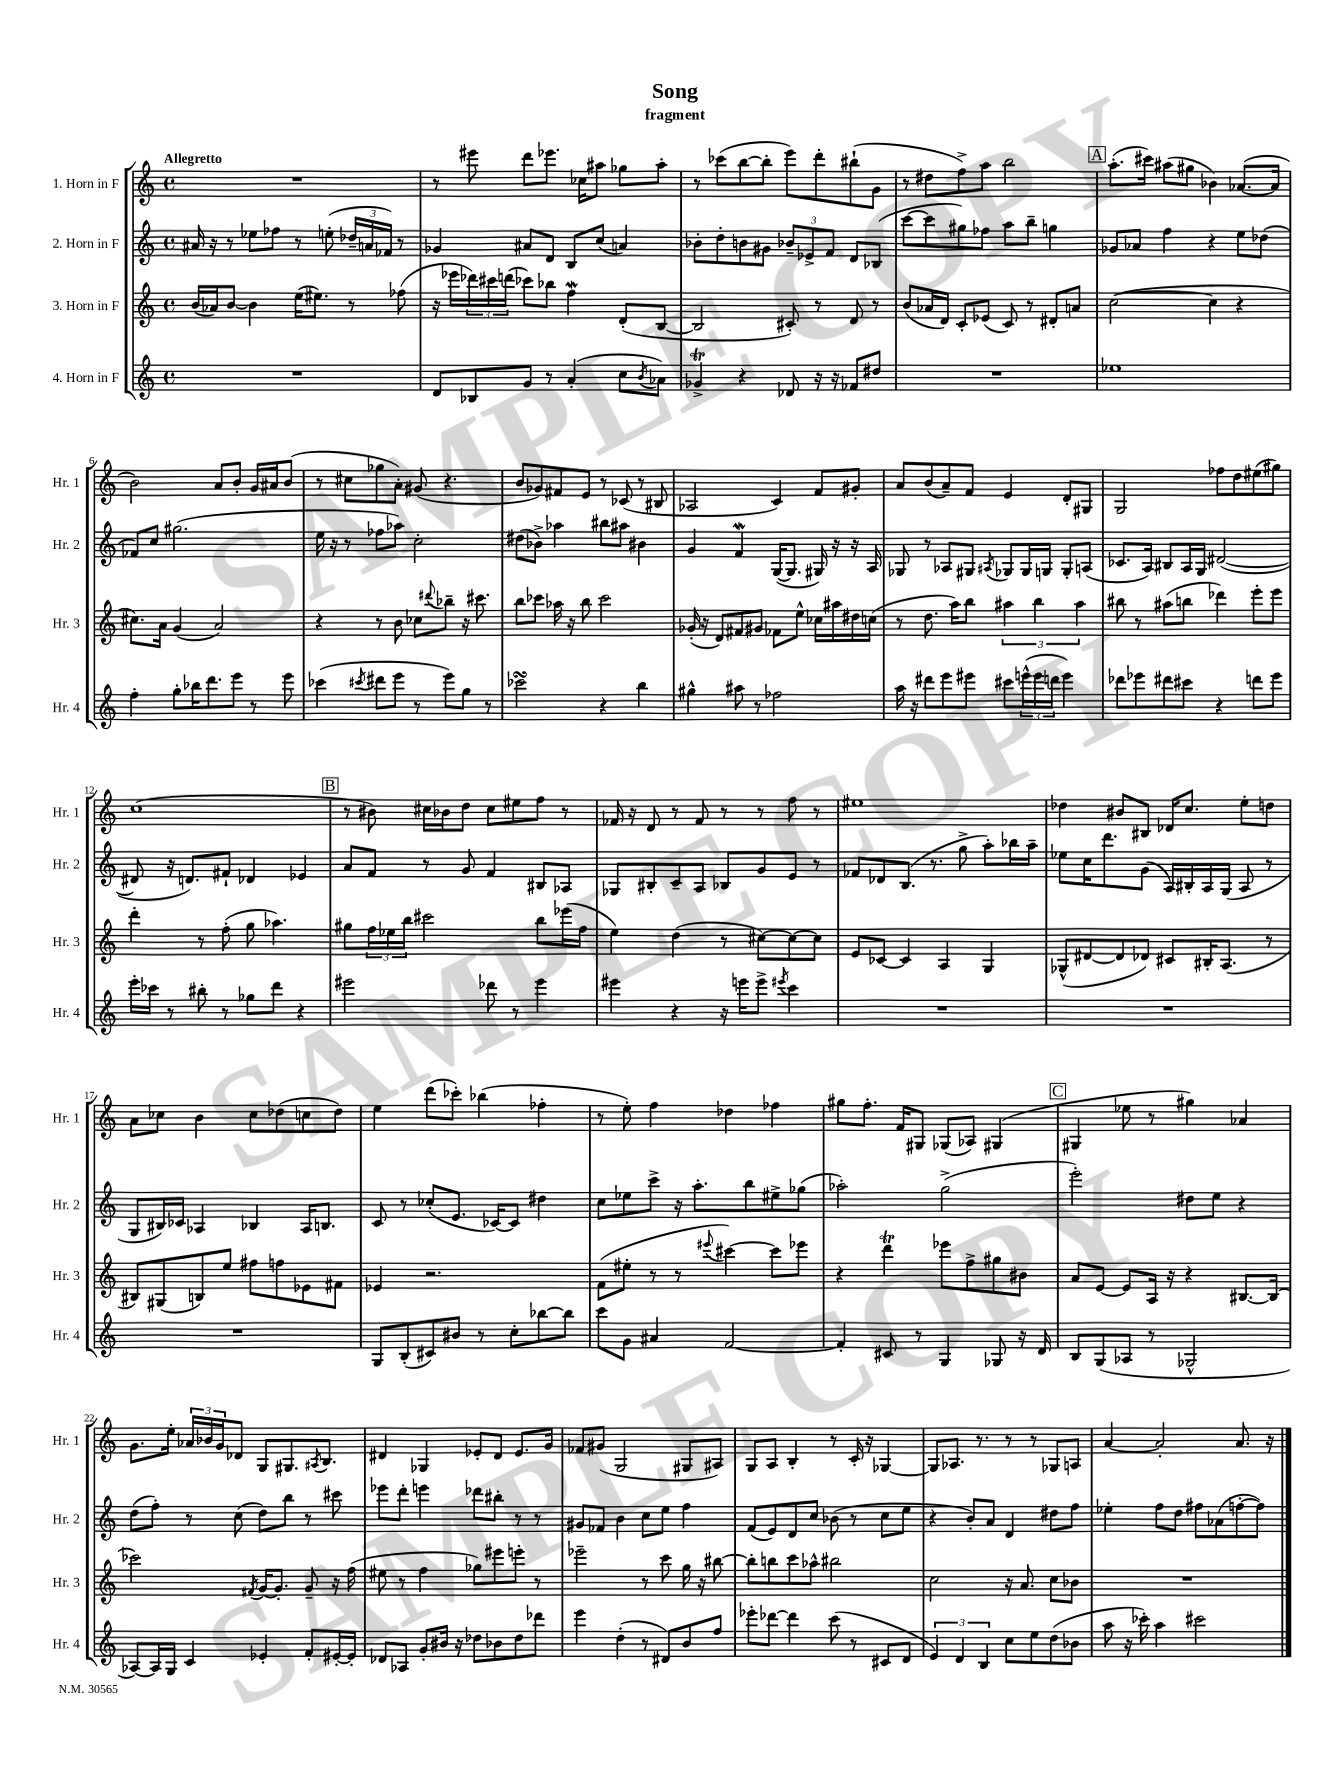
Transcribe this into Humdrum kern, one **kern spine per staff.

**kern	**kern	**kern	**kern
*staff4	*staff3	*staff2	*staff1
*clefG2	*clefG2	*clefG2	*clefG2
*k[]	*k[]	*k[]	*k[]
*M4/4	*M4/4	*M4/4	*M4/4
*met(c)	*met(c)	*met(c)	*met(c)
1r	(16b	16a#	1r
.	16a-)	16r	.
.	[8b	8r	.
.	4b]	8ee-	.
.	.	8ff-	.
.	(16ee	8r	.
.	8.ee#)	.	.
.	.	(8ee'	.
.	8r	24dd-~	.
.	.	24a	.
.	.	24f-)	.
.	(8ff-	8r	.
=	=	=	=
8d	16r	4g-	8r
.	16eee-	.	.
8B-	24ddd-)	.	8eee#
.	24ccc#	.	.
.	(24ddd	.	.
8g	8ccc-)	8a#	8ddd
8r	8bb-	8d	8.eee-
(4a'	4ff	8B	.
.	.	.	16cc-
.	.	(8cc	8aa#
8cc	(8d'	4a)	8gg-
8qb	.	.	.
8a-)	[8B	.	8aa#'
=	=	=	=
4g-^	2B]	8b-'	8r
.	.	8dd'	(8ccc-
4r	.	8b	[8bb
.	.	8g#	8bb']
8d-	8c#')	12b-~	8eee)
.	.	12e-^	.
16r	8r	.	8ddd'
.	.	12f	.
16r	.	.	.
8f-	8d	8d	(8bb#`
8dd#	8r	(8B-	8g
=	=	=	=
1r	(8b	[8ccc	8r
.	16a-	8ccc]	8dd#
.	16d)	.	.
.	8c'	8gg#)	8ff^)
.	(8e-	8ff-	8aa
.	8c)	8aa	2bb
.	8r	8bb~	.
.	8d#'	4gg	.
.	8a	.	.
=	=	=	=
1ee-	([2cc	8g-	(8.aa'
.	.	8a-	.
.	.	.	16ccc#)
.	.	4ff	(8aa#
.	.	.	8gg#
.	4cc]	4r	4b-)
.	4r	8ee	([8.a-
.	.	(8dd-	.
.	.	.	16a-]
=	=	=	=
4ff'	8.cc#)	8f-)	2b)
.	.	8cc	.
.	16a	.	.
8gg'	(4g	(2.gg#	.
16bb-	.	.	.
8.ddd	.	.	.
.	2a)	.	8a
8eee	.	.	8b'
8r	.	.	16g
.	.	.	16a#
8eee	.	.	(8b
=	=	=	=
(4ccc-	4r	16ee	8r
.	.	16r	.
.	.	8r	8cc#
8qccc#	.	.	.
8ddd#	8r	8ff-	8gg-
8eee	8b	8aa-)	8a')
8r	8cc-	2cc'	(8g#
.	8qqddd#	.	.
8eee)	8bb-~	.	4.r
8gg	16r	.	.
.	8.ccc#	.	.
8r	.	.	.
=	=	=	=
2ccc-	8bb	(8dd#	8b
.	8ccc-	8b-^)	8g-)
.	16aa-	4aa-	8f#
.	16r	.	.
.	8bb	.	8e
4r	2ccc-	8bb#	8r
.	.	8aa#	(8c-
4bb	.	4b#	8r
.	.	.	8B#
=	=	=	=
4gg#^^	(16g-'	4g	2A-
.	16r	.	.
.	8d)	.	.
8aa#	8f#	4f	.
8r	8g#	.	.
2ff-	8f-	([16G	4c)
.	.	8.G]	.
.	8ee^^	.	.
.	16cc-	16G#)	8f
.	16aa#	16r	.
.	16dd#	16r	8g#'
.	(16cc	16A	.
=	=	=	=
16aa	8r	8G-	8a
16r	.	.	.
8ddd#	8.dd	8r	(8b
8eee	.	8A-	8a~)
.	16aa)	.	.
8eee#	8bb	8G#	8f
.	.	8qA#	.
8ccc#	6aa#	8G-	4e
(24eee^^	.	16G-	.
24eee	6bb	.	.
.	.	16G	.
24ddd	.	.	.
4eee)	.	8G'	8d'
.	6aa#	.	.
.	.	(8A	8G#
=	=	=	=
8ddd-	8bb#	8.c-	2G
8eee-	8r	.	.
.	.	16A)	.
8ddd#	(8aa#	8B#	.
8ccc#	8bb	16A	.
.	.	16G	.
4r	4ddd-)	([2d#	8ff-
.	.	.	8dd
8ddd	8eee'	.	(8ee#
8eee-	8eee	.	8gg#)
=	=	=	=
16eee'	4ddd'	8d#]	(1cc
16ccc-	.	.	.
8r	.	16r	.
.	.	8.d)	.
8bb#'	8r	.	.
8r	(8ff'	8f#`	.
8gg-	8gg	4d-	.
8ddd	4.aa-)	.	.
4r	.	4e-	.
=	=	=	=
2eee#	8gg#	8a	8r
.	24ff	8f	8b#)
.	24ee-	.	.
.	24bb	.	.
.	2ccc#	8r	16cc#
.	.	.	16b-
.	.	8g	8dd
8ddd-	.	4f	8cc#
8r	.	.	8ee#
4eee#	8bb	8B#	8ff
.	(16eee-	8A-	8r
.	16ff	.	.
=	=	=	=
4eee#	4ee)	8G-	16f-
.	.	.	16r
.	.	8B#'	8d
4r	(4dd	8c~	8r
.	.	8A	8f-
16r	8r	8B-	8r
16eee	.	.	.
8eee^	[8cc#)	8g	8r
8qeee#	.	.	.
4ccc	8cc#_	8e	8ff
.	8cc#]	8r	8r
=	=	=	=
1r	8e	8f-	1ee#
.	[8c-	8d-	.
.	4c-]	(8.B	.
.	.	8.r	.
.	4A	.	.
.	.	8gg^	.
.	4G	8aa')	.
.	.	16bb-	.
.	.	16aa~	.
=	=	=	=
1r	(8G-^^	8ee-	4dd-
.	[8d#	16cc	.
.	.	8.ddd	.
.	8d#]	.	8b#
.	8d-)	(8g	8B#
.	8c#	16A)	16d-
.	.	16B#'	8.cc
.	16B#'	16A	.
.	(8.A	(16G	.
.	.	8A	8ee'
.	8r	8r	8dd
=	=	=	=
1r	8B#)	8G	8a
.	(8G#	16B#)	8cc-
.	.	16c-	.
.	8B)	4A-	4b
.	8ee	.	.
.	8ff#	4B-	8cc-
.	8ff	.	(8dd-
.	8e-	16A-	8cc
.	.	8.B	.
.	8f#	.	8dd-)
=	=	=	=
8G	4e-	8c	4ee
(8B'	.	8r	.
8c#)	2.r	(8cc-'	(8ddd
8b#	.	8.e	8ccc-')
8r	.	.	(4bb-
.	.	[16c-)	.
8cc'	.	8c-]	.
[8bb-	.	4dd#	4ff-'
8bb-]	.	.	.
=	=	=	=
8ccc	(8f	8cc	8r
8g	8ee#'	8ee-	8ee')
4a#	8r	8ccc^	4ff
.	8r	16r	.
.	.	8.aa'	.
.	8qqeee#	.	.
[2f	[4ccc#)	.	4dd-
.	.	8bb	.
.	8ccc#]	8ee#^	4ff-
.	8eee-	(8gg-	.
=	=	=	=
4f']	4r	2aa-')	8gg#
.	.	.	8.ff'
8c#	4ddd	.	.
.	.	.	16f
8r	.	.	8G#
4G	8eee-	(2gg^	(8G-
.	8ff^	.	8A-)
8G-	8gg#	.	(4G#
16r	8b#	.	.
16d	.	.	.
=	=	=	=
8B	8a	2eee')	4G#
(8G	[8e	.	.
8A-	8e]	.	8ee-
8r	16A	.	8r
.	16r	.	.
2G-^^	4r	8dd#	4gg#)
.	.	8ee	.
.	[8.B#	4r	4a-
.	(16B#]	.	.
=	=	=	=
[8A-)	2ccc-)	(8dd	8.g
16A-]	.	8ff')	.
16G	.	.	16ee'
4c	.	8r	24a-
.	.	.	24b-
.	.	.	24g
.	.	(8cc	8d-
.	8qf#	.	.
4e-'	[16g	8dd)	8G
.	8.g']	.	.
.	.	8bb	8.G#
8f'	8g~	8r	.
.	.	.	8qA#
.	.	.	8.B
[16e#'	16r	8ccc#	.
16e#']	(16ff	.	.
=	=	=	=
8d-	8ee#	8eee-	4d#
8A-	8r	8ddd'	.
8g'	4ff	4eee	4G-
16b#	.	.	.
16r	.	.	.
8dd-	8gg-)	8ddd-	8e-'
8b-	8eee#	8bb#'	8d#
8dd-	8eee'	8r	8.e-
8ddd-	8r	8r	.
.	.	.	16g
=	=	=	=
4eee	2eee-~	8g#	8f-
.	.	8f-	(8g#
(4dd'	.	4b	2G
8r	8r	8cc	.
8d#)	8ccc	8ee	.
8b	16gg	4ff	8G#
.	16r	.	.
8ff	[8bb#	.	8A#)
=	=	=	=
8eee-'	8bb#']	(8f	8G
[8ddd-	8bb	8e)	8A
4ddd-]	8ccc	8d	4B'
.	8aa-^^	8cc	.
(8ccc	2bb#	(8b-	8r
8r	.	8r	16c'
.	.	.	16r
8c#	.	8cc	[4G-
8d	.	8ee	.
=	=	=	=
6e)	2cc	4r	8G-]
.	.	.	8.A-
6d	.	.	.
.	.	8b')	.
.	.	.	8.r
6B	.	.	.
.	.	8a	.
8cc	16r	4d	8r
.	8.a	.	.
8ee	.	.	8r
(8dd	8cc	8dd#	8G-
8b-	8b-	8ff	8A
=	=	=	=
8aa	1r	4ee-'	[4a
16r	.	.	.
16ccc-')	.	.	.
4aa	.	8ff	2a']
.	.	8dd	.
2ccc#	.	8ff#	.
.	.	(8a-	.
.	.	[8ff'	8.a
.	.	8ff])	.
.	.	.	16r
==	==	==	==
*-	*-	*-	*-
